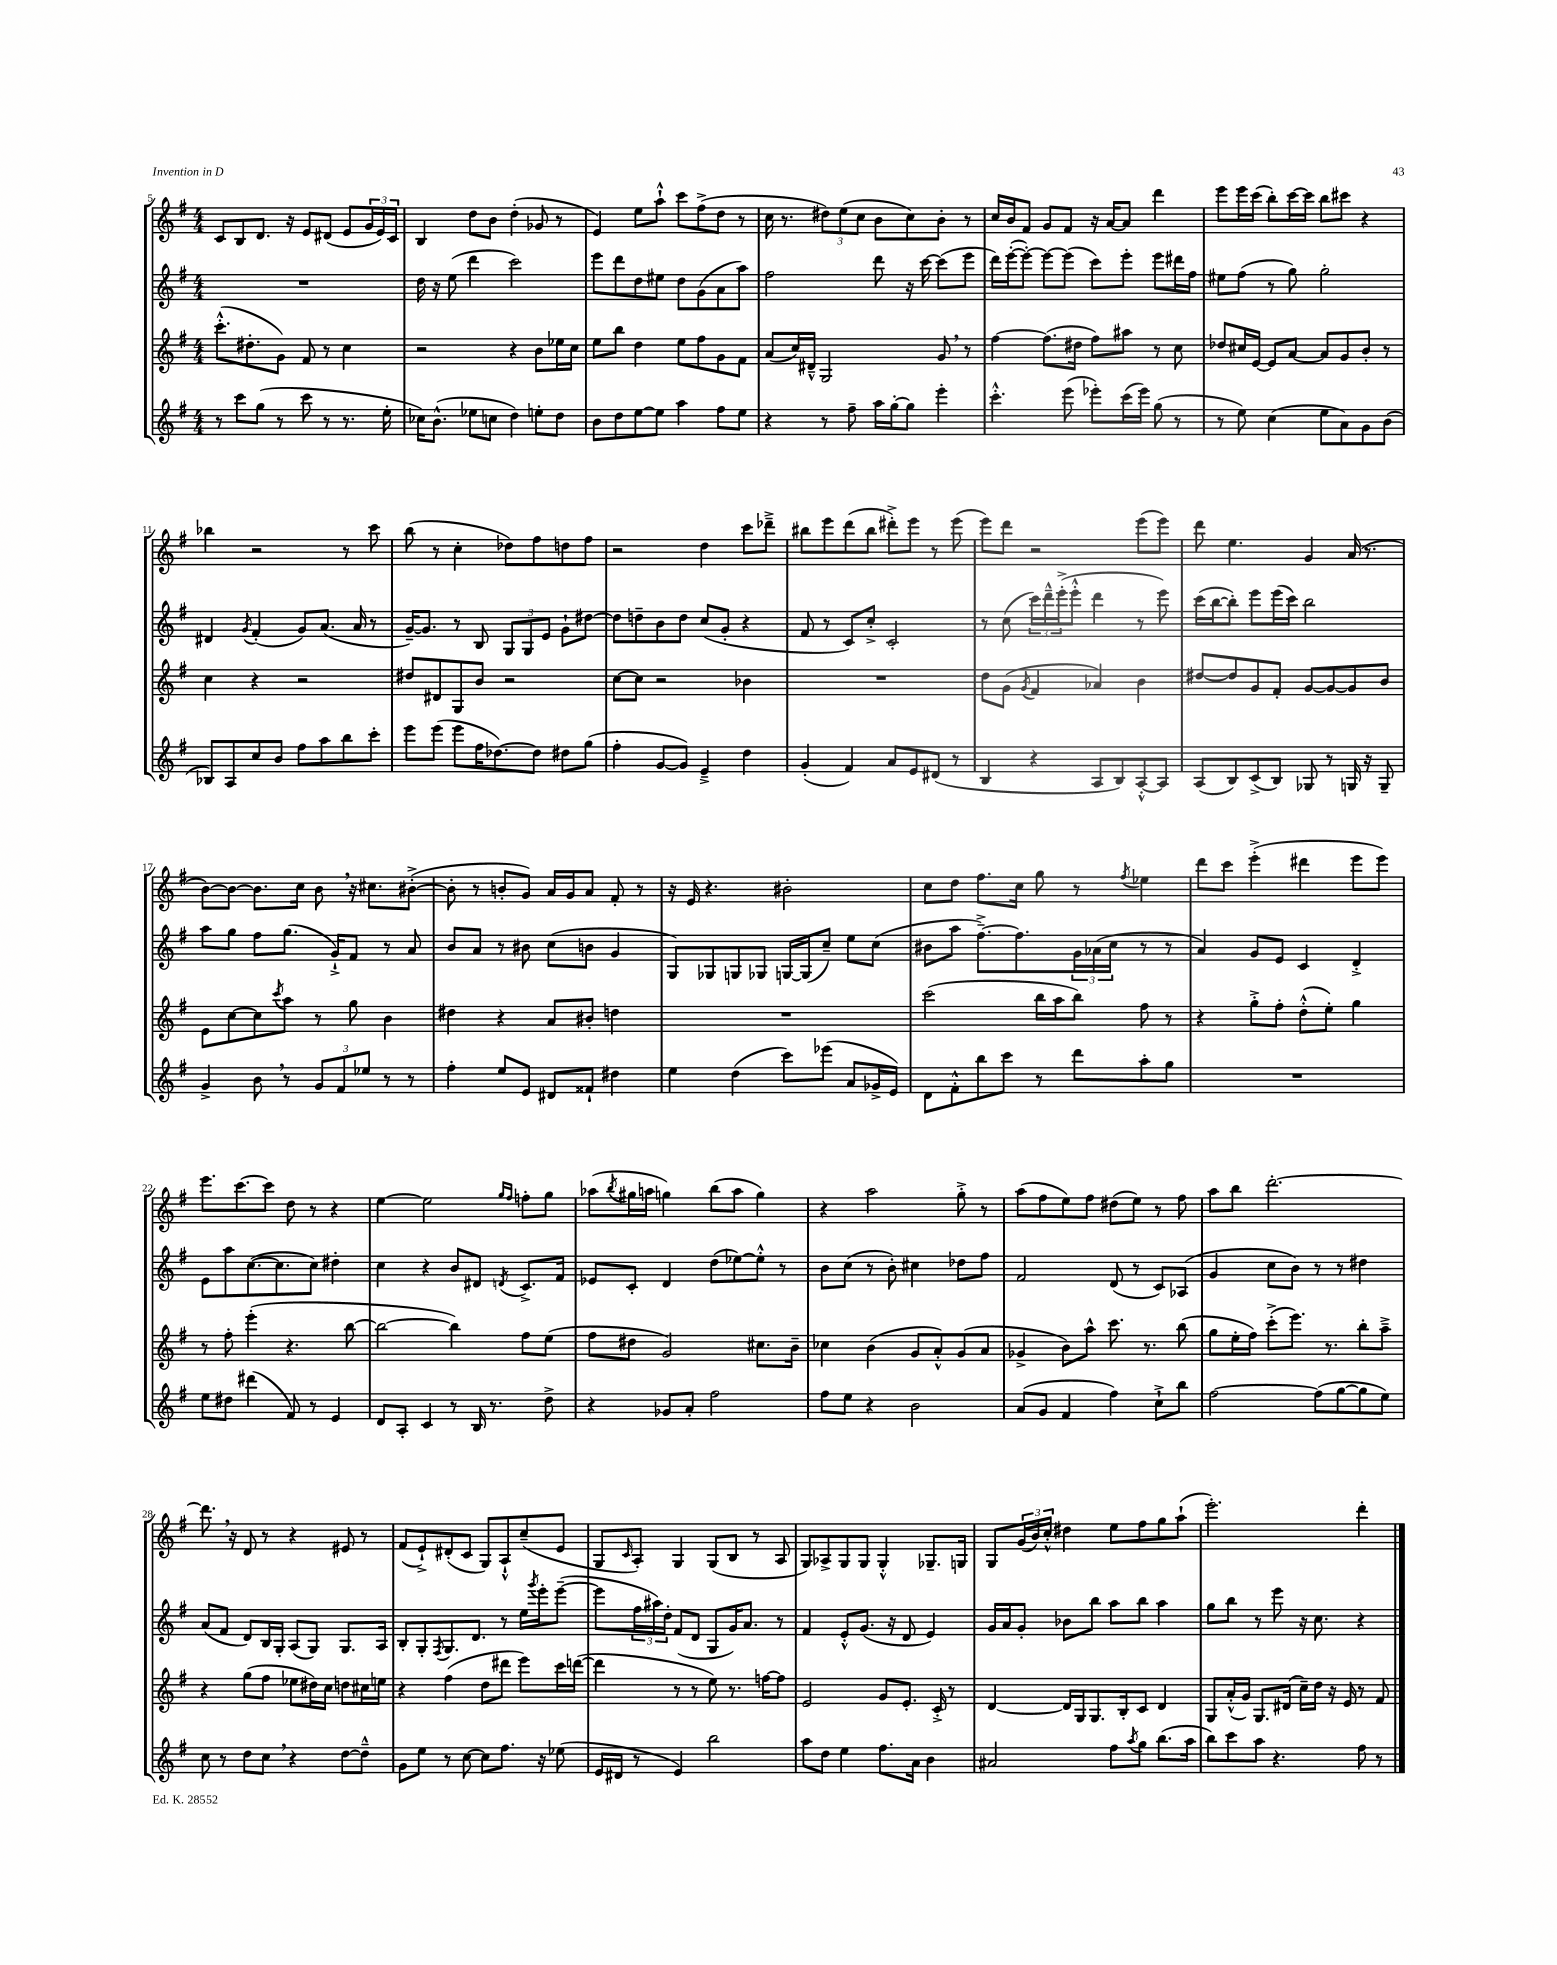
<<
\new StaffGroup <<
\new Staff = "s0" {
    \clef treble \key g \major \numericTimeSignature \time 4/4
    c'8 b8 d'8. r16 e'8 dis'8( e'8 \tuplet 3/2 { g'16 e'16) c'16 } |
    b4 d''8 b'8 d''4-.( ges'8 r8 |
    e'4) e''8 a''8-!-^ c'''8 fis''8->( d''8 r8 |
    c''16 r8. \tuplet 3/2 { dis''8) e''8( c''8 } b'8 c''8) b'8-. r8 |
    c''16 b'16 fis'8 g'8 fis'8 r16 a'16~ a'8 d'''4 |
    e'''8 e'''16 c'''16( b''8-.) c'''16~ c'''16 b''8 cis'''8 r4 |
    bes''4 r2 r8 c'''8 |
    b''8( r8 c''4-. des''8) fis''8 d''8 fis''8 |
    r2 d''4 c'''8 des'''8---> |
    bis''8 e'''8 d'''8( bis''8 dis'''8-.->) e'''8 r8 e'''8( |
    e'''8) d'''8 r2 e'''8( e'''8) |
    d'''8 e''4. g'4 a'16( r8. |
    b'8~) b'8~ b'8. c''16 b'8 \breathe r16 cis''8. bis'8~-.->( |
    bis'8-. r8 b'8-. g'8) a'16 g'16 a'8 fis'8-. r8 |
    r16 e'16 r4. bis'2-. |
    c''8 d''8 fis''8. c''16 g''8 r8 \acciaccatura { fis''8 } ees''4 |
    d'''8 c'''8 e'''4-.->( dis'''4 e'''8 e'''8) |
    e'''8. c'''8.~ c'''8 d''8 r8 r4 |
    e''4~ e''2 \grace { g''16 fis''16 } f''8-. g''8 |
    aes''8( \acciaccatura { b''8 } gis''16 a''16 g''4) b''8( a''8 g''4) |
    r4 a''2 g''8-.-> r8 |
    a''8( fis''8 e''8) fis''8 dis''8( e''8) r8 fis''8 |
    a''8 b''8 d'''2.~-. |
    d'''8. \breathe r16 d'8 r8 r4 eis'8 r8 |
    fis'8( e'8-!->) dis'8-.( c'8 g8) a8-!-^ c''8--( e'8 |
    g8 \grace { c'16 } a8-.) g4 g8( b8 r8 a8 |
    g8) aes8-> g8 g8 g4-.-^ ges8.-- g16 |
    g8 \tuplet 3/2 { g'16( b'16) c''16-.-^ } dis''4 e''8 fis''8 g''8 a''8-!( |
    e'''2.-.) d'''4-. \bar "|." |
}
\new Staff = "s1" {
    \clef treble \key g \major \numericTimeSignature \time 4/4
    R1 |
    d''16 r16 e''8( d'''4 c'''2) |
    e'''8 d'''8 d''8 eis''8 d''8 g'8( a'8 a''8) |
    fis''2 d'''8 r16 c'''16~ c'''8( e'''8 |
    d'''16) e'''16~-.( e'''8~-.) e'''8~ e'''8( c'''8) e'''8-. e'''8 dis'''16 fis''16 |
    eis''8 fis''8( r8 g''8) g''2-. |
    dis'4 \acciaccatura { g'8 } fis'4-.( g'8) a'8.( a'16 r8 |
    g'16~--) g'8. r8 b8 \tuplet 3/2 { g8 g8 e'8 } g'8-! dis''8~ |
    dis''8 d''8-- b'8 d''8 c''8( g'8-. r4 |
    fis'8 r8 c'8) c''8-.-> c'2-. |
    r8 c''8( \tuplet 3/2 { c'''16) d'''16---^ e'''16-.->( } e'''8-.-^ d'''4 r8 e'''8) |
    c'''16( b''16~ b''8-.) e'''8 e'''16( c'''16) b''2 |
    a''8 g''8 fis''8 g''8.( g'16-!->) fis'8 r8 a'8 |
    b'8 a'8 r8 bis'8 c''8( b'8 g'4 |
    g8) ges8 g8 ges8 g16~ g16( c''8--) e''8 c''8( |
    bis'8 a''8 fis''8.~--->) fis''8. \tuplet 3/2 { g'16 aes'16( c''16 } r8 r8 |
    a'4) g'8 e'8 c'4 d'4-.-> |
    e'8 a''8 c''8.~( c''8. c''8) dis''4-. |
    c''4 r4 b'8 dis'8 \acciaccatura { d'8 } c'8.-> fis'16 |
    ees'8 c'8-. d'4 d''8( ees''8~) ees''8-.-^ r8 |
    b'8 c''8( r8 b'8-.) cis''4 des''8 fis''8 |
    fis'2 d'8( r8 c'8) aes8( |
    g'4 c''8 b'8) r8 r8 dis''4 |
    a'8( fis'8 d'8) b16 g16-. a8( g8) g8. a16 |
    b8-. g8-. \acciaccatura { fis8 } g8. d'8. r8 e''16 \acciaccatura { g'''8 } e'''16-. e'''8~--( |
    e'''8 \tuplet 3/2 { fis''16 ais''16) d''16-. } fis'8( d'8 g8 g'16) a'8. r8 |
    fis'4 e'8-.-^ g'8.( r16 d'8 e'4) |
    g'16 a'16 g'8-. bes'8 b''8 a''8 b''8 a''4 |
    g''8 b''8 r8 e'''8 r16 c''8. r4 \bar "|." |
}
\new Staff = "s2" {
    \clef treble \key g \major \numericTimeSignature \time 4/4
    c'''8.-.-^( dis''8.-. g'8) fis'8 r8 c''4 |
    r2 r4 b'8 ees''16 c''16 |
    e''8 b''8 d''4 e''8 fis''8 g'8 fis'8 |
    a'8( c''16) dis'16---^ g2 g'8 \breathe r8 |
    fis''4~ fis''8.( dis''16 fis''8) ais''8 r8 c''8 |
    des''8 cis''16 e'16~ e'8 a'8~ a'8 g'8 b'8-. r8 |
    c''4 r4 r2 |
    dis''8 dis'8 g8 b'8 r2 |
    c''8~ c''8 r2 bes'4 |
    R1 |
    d''8 g'8( \acciaccatura { g'8 } fis'4 aes'4) b'4 |
    dis''8~ dis''8 g'8 fis'8-. g'8~ g'8~ g'8 b'8 |
    e'8 c''8~ c''8 \acciaccatura { c'''8 } a''8 r8 g''8 b'4 |
    dis''4 r4 a'8 bis'8-. d''4 |
    R1 |
    c'''2( b''16 a''16 b''8) fis''8 r8 |
    r4 g''8-.-> fis''8-. d''8-.-^( e''8-.) g''4 |
    r8 fis''8-. e'''4-.( r4. b''8~ |
    b''2~ b''4) fis''8 e''8( |
    fis''8 dis''8 g'2) cis''8. b'16-- |
    ces''4 b'4( g'8 a'8-.-^) g'8( a'8 |
    ges'4-> b'8) a''8-^ c'''8. r8. b''8( |
    g''8 e''16-. fis''16) c'''8-.->( e'''8.) r8. b''8-. a''8---> |
    r4 g''8( fis''8 ees''8 dis''16) c''16 d''8 cis''16 e''16 |
    r4 fis''4( d''8 dis'''8 e'''8) c'''16 d'''16~( |
    d'''4 r8 r8 e''8) r8. f''16~ f''8 |
    e'2 g'8 e'8.-. c'16-.-> r8 |
    d'4~ d'16 g16 g8. b16-. c'8 d'4 |
    g8 a'16-.-^( g'16) g8. dis'16( c''16--) d''16 r16 e'16 r8 fis'8 \bar "|." |
}
\new Staff = "s3" {
    \clef treble \key g \major \numericTimeSignature \time 4/4
    r8 c'''8 g''8( r8 c'''8 r8 r8. e''16-. |
    ces''16) b'8.-^( ees''8 c''8 d''4) e''8-. d''8 |
    b'8 d''8 e''8~ e''8 a''4 fis''8 e''8 |
    r4 r8 fis''8-- a''16 g''16~-. g''8 e'''4-. |
    c'''4.-.-^ e'''8( ees'''8-.) c'''16( ees'''16) g''8( r8 |
    r8 e''8) c''4( e''8 a'8) g'8 b'8( |
    bes8) a8 c''8 b'8 fis''8 a''8 b''8 c'''8-. |
    e'''8 e'''8( e'''8 fis''16 des''8.~) des''8 dis''8 g''8( |
    fis''4-. g'8~ g'8) e'4---> d''4 |
    g'4-.( fis'4) a'8 e'8 dis'8( r8 |
    b4 r4 a8 b8) a8~-.-^ a8 |
    a8( b8) c'8->( b8) ges8 r8 g16 r16 g8-- |
    g'4-> b'8 \breathe r8 \tuplet 3/2 { g'8 fis'8 ees''8 } r8 r8 |
    fis''4-. e''8 e'8 dis'8 fisis'8-! dis''4 |
    e''4 d''4( c'''8) ees'''8( a'8 ges'16-> e'16) |
    d'8 fis'8-.-^ b''8 c'''8 r8 d'''8 a''8-. g''8 |
    R1 |
    e''8 dis''8 dis'''4( fis'8) r8 e'4 |
    d'8 a8-. c'4 r8 b16 r8. d''8-> |
    r4 ges'8 a'8-. fis''2 |
    fis''8 e''8 r4 b'2 |
    a'8( g'8 fis'4 fis''4) c''8-!-> b''8 |
    fis''2~ fis''8( g''8~ g''8 e''8) |
    c''8 r8 d''8 c''8 \breathe r4 d''8~ d''8---^ |
    g'8 e''8 r8 c''8~ c''8 fis''8. r16 ees''8( |
    e'16 dis'16 r8 e'4) b''2 |
    a''8 d''8 e''4 fis''8. a'16 b'4 |
    ais'2 fis''8 \acciaccatura { a''8 } g''8 b''8.( a''16 |
    b''8) c'''8 a''8 r4. fis''8 r8 \bar "|." |
}
>>
>>
\layout { \context { \Score currentBarNumber = #5 } }
